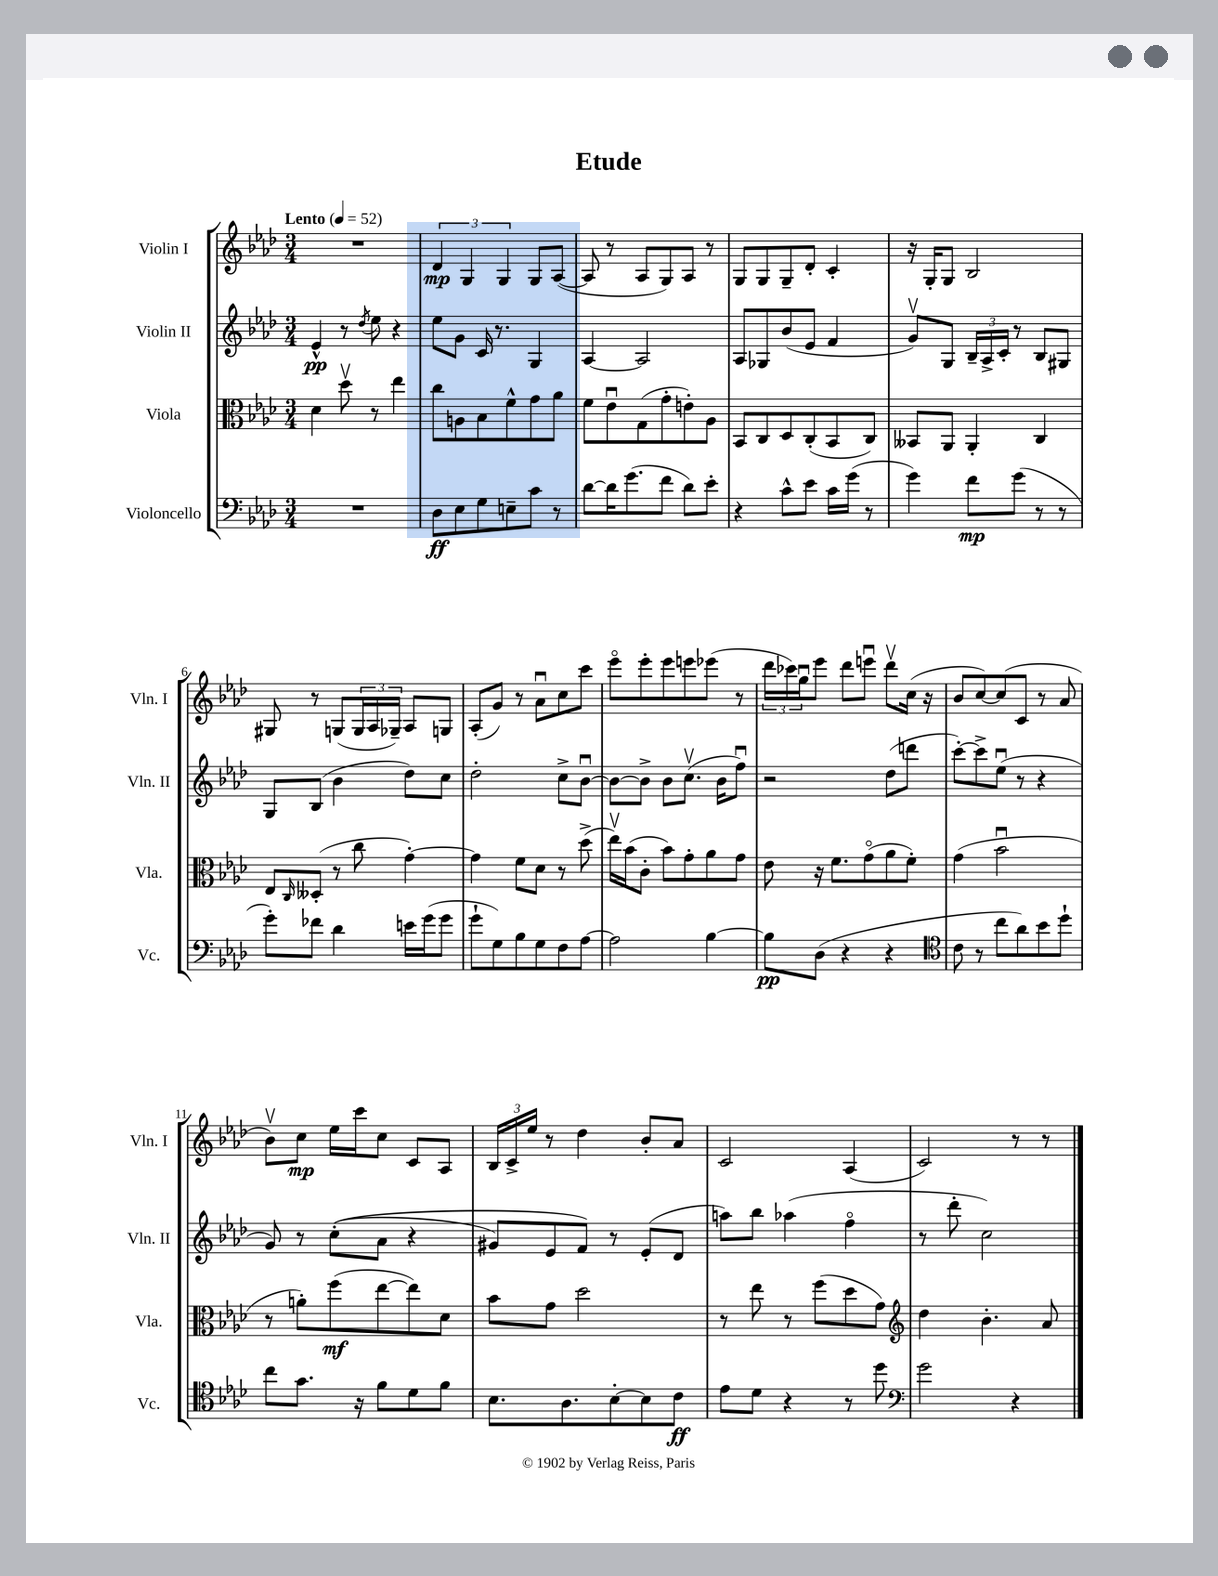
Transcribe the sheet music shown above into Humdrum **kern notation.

**kern	**kern	**kern	**kern
*staff4	*staff3	*staff2	*staff1
*clefF4	*clefC3	*clefG2	*clefG2
*k[b-e-a-d-]	*k[b-e-a-d-]	*k[b-e-a-d-]	*k[b-e-a-d-]
*M3/4	*M3/4	*M3/4	*M3/4
*MM52	*MM52	*MM52	*MM52
2.r	4d-	4e-^^	2.r
.	8dd-v	8r	.
.	.	8qdd-	.
.	8r	8ee-	.
.	4ee-	4r	.
=	=	=	=
8D-	8cc	8ee-	6d-
8E-	8A	8g	.
.	.	.	6G
8G	8B-	16c	.
.	.	8.r	.
.	.	.	6G
8E~	8f^^	.	.
8c	8g	4G	8G
8r	8a-	.	([8A-
=	=	=	=
[8d-	8f	[4A-	8A-]
16d-]	8e-u	.	8r
(8.g	.	.	.
.	(8G	2A-]	8A-
8f	8g'	.	8G)
8d-)	8e')	.	8A-
8e-'	8A-	.	8r
=	=	=	=
4r	8BB-	8A-	8G
.	8C	8G-	8G
8c^^	8D-	(8b-	8G~
8e-	(8C'	8e-	8d-'
16c	8BB-	4f	4c'
(16g	.	.	.
8r	8C)	.	.
=	=	=	=
4g)	8BB--	8gv)	16r
.	.	.	16G'
.	8AA-	8G	8G
8f	4AA-'	24B-~	2B-
.	.	24A-^	.
.	.	24c'	.
(8g	.	8r	.
8r	4C	8B-	.
8r	.	8G#	.
=	=	=	=
8g')	8E-	8G	8G#
.	16qqC	.	.
8f-	(8D--'	(8B-	8r
4d-	8r	4b-	(8G
.	8cc	.	24G
.	.	.	24A-
.	.	.	24G-~)
16e	[4g')	8dd-)	8A-
(16g	.	.	.
8g	.	8cc	8G
=	=	=	=
8g`	4g]	2dd-'	(8A-'
8G)	.	.	8g)
8B-	8f	.	8r
8G	8d-	.	8a-u
8F	8r	8cc^	8cc
[8A-	(8dd-^	[8b-u	8ccc
=	=	=	=
2A-]	16ee-v)	8b-_	8eee-o
.	(16b-	.	.
.	8c'	8b-^]	8eee-'
.	8b-)	8b-	8eee-
.	8g'	(8.ccv	8eee
[4B-	8a-	.	(8eee-
.	.	16b-	.
.	8g	8ffu)	8r
=	=	=	=
8B-]	8e-	2r	24ddd-
.	.	.	24ccc-)
.	.	.	24ggu
(8D-	16r	.	8eee-
.	8.f	.	.
4r	.	.	8ddd-
.	(8go	.	8eeeu
4r	8a-	(8dd-	8ddd-v
.	8f')	8ddd	(16cc
.	.	.	16r
=	=	=	=
*clefC4	*	*	*
8c	(4g	[8ccc')	8b-
8r	.	8ccc^]	[8cc)
8cc	2b-u	(8ee-u	(8cc]
8a-)	.	8r	8c
8b-	.	4r	8r
8dd-`	.	.	8a-
=	=	=	=
8cc	8r	8g)	8b-v)
8.g	8a')	8r	8cc
.	(8ff	&((8cc'	16ee-
16r	.	.	16ccc
8f	[8ee-	8a-	8cc
8d-	8ee-])	4r	8c
8f	8d-	.	8A-
=	=	=	=
8.B-	8b-	8g#)	24B-
.	.	.	24c^
.	.	.	24ee-
.	8g	8e-	8r
8.A-	.	.	.
.	2dd-	8f&)	4dd-
[8B-'	.	8r	.
8B-]	.	(8e-'	8b-'
8c	.	8d-	8a-
=	=	=	=
8e-	8r	8aa)	2c
8d-	8ee-	8bb-	.
4r	8r	(4aa-	.
.	(8ff	.	.
8r	8dd-	4ffo	(4A-
8dd-	8g)	.	.
=	=	=	=
*clefF4	*clefG2	*	*
2g	4dd-	8r	2c)
.	.	8ddd-'	.
.	4.b-'	2cc)	.
4r	.	.	8r
.	8a-	.	8r
==	==	==	==
*-	*-	*-	*-
